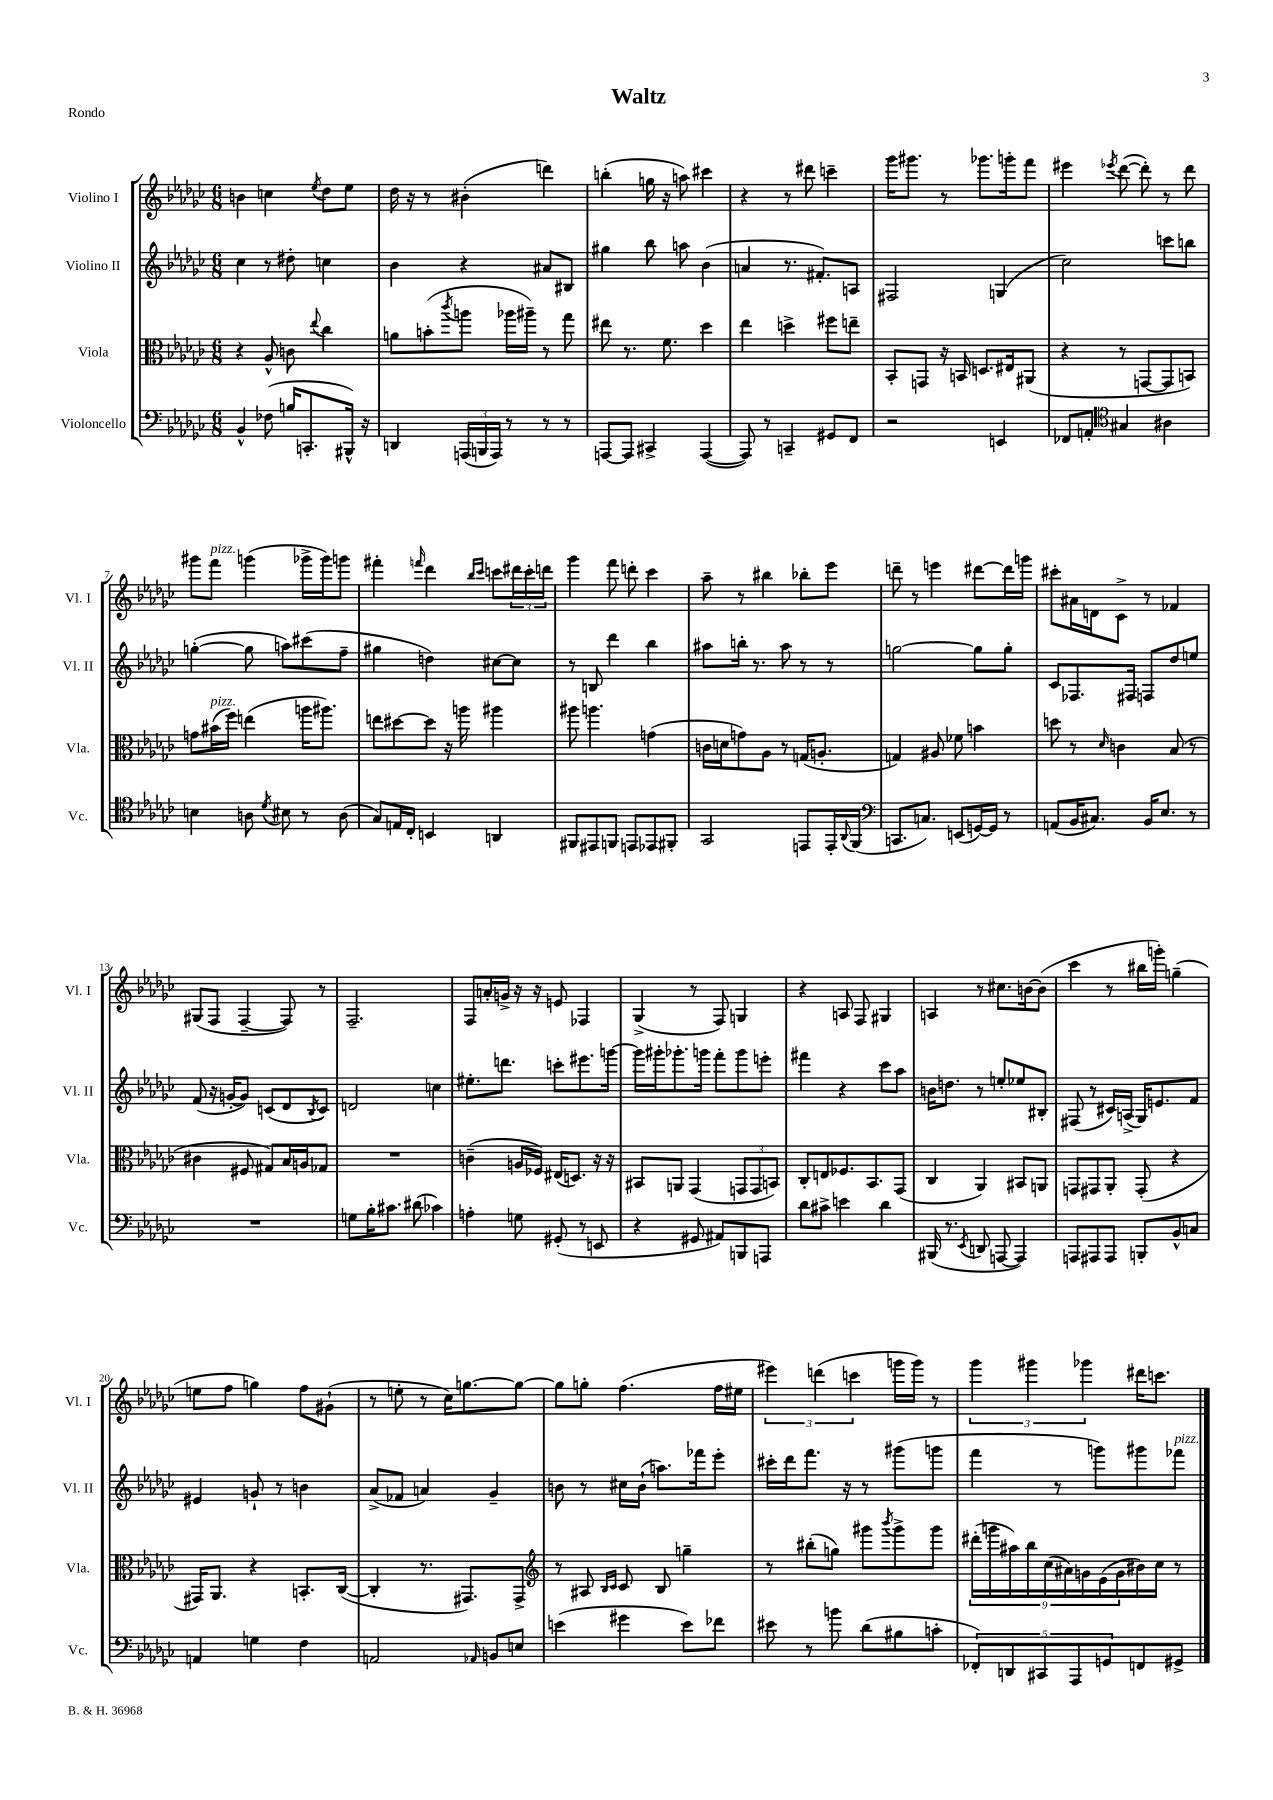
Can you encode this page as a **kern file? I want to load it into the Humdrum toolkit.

**kern	**kern	**kern	**kern
*part4	*part3	*part2	*part1
*staff4	*staff3	*staff2	*staff1
*I"Violoncello	*I"Viola	*I"Violino II	*I"Violino I
*I'Vc.	*I'Vla.	*I'Vl. II	*I'Vl. I
*clefF4	*clefC3	*clefG2	*clefG2
*k[b-e-a-d-g-c-]	*k[b-e-a-d-g-c-]	*k[b-e-a-d-g-c-]	*k[b-e-a-d-g-c-]
*M6/8	*M6/8	*M6/8	*M6/8
=1	=1	=1	=1
4BB-^^/	4r	4cc-\	4bn\
(8F-X\	8A-^^/	8r	4ccn\
16Bn/KL	8cn\	8dd#X'\	.
8.CCn'/	.	.	.
.	8qqee-/	.	8qee-/
.	4cc-\	4ccn\	8dd-\L
16BBB#X^^/Jk)	.	.	8ee-\J
16r	.	.	.
=2	=2	=2	=2
4DDn/	8an\L	4b-\	16dd-\
.	.	.	16r
.	(8bn'\	.	8r
.	8qccc-/	.	.
(24AAAn/LL	8aan\J	4r	(4b#X'\
24BBBn/	.	.	.
24AAA/JJ)	.	.	.
8r	16aa-X\LL	.	.
.	16aa#X~\JJ)	.	.
8r	8r	8a#X/L	4dddn\)
8r	8gg-\	8B#X/J	.
=3	=3	=3	=3
[8AAAn/L	8ee#X\	4gg#X\	(4bbn'\
8AAA/J]	8.r	.	.
4CC#X^/	.	8bb-\	16ggn\
.	8.f\	.	16r
.	.	8aan\	8aan\)
([4AAA/	4dd-\	(4b-\	4ccc#X\
=4	=4	=4	=4
8AAA/])	4ee-\	4an/	4r
8r	.	.	.
4CCn~/	4ddn^\	8.r	8r
.	.	.	8ddd#X\
.	.	8.f#X'/L)	.
8GG#X/L	8ff#X\L	.	4cccn~\
8FF/J	8een~\J	8An/J	.
=5	=5	=5	=5
2r	8BB-'/L	2F#X/	16ggg-\KL
.	.	.	8.ggg#X\J
.	8GGn/J	.	.
.	16r	.	8r
.	16BBn/	.	.
.	8.Dn/L	.	8.ggg-X\L
4EEn/	.	(4Gn/	.
.	16E#X/k	.	16gggn'\k
.	(8AA#X/J	.	8fff\J
=6	=6	=6	=6
8FF-X/L	4r	2cc-\)	4eee#X\
8AAn'/J	.	.	.
*clefC4	*	*	*
.	.	.	8qeee-X/
4G#X/	8r	.	([8ddd-\
.	[8GGn/L	.	8ddd-'\])
4A#X\	8GG/]	8cccn\L	8r
.	8BBn/J)	8bbn\J	8ddd-\
!!LO:LB:g=z
=7	=7	=7	=7
4Bn\	8gn\L	([4ggn'\	8ggg#X\L
!	!	!	!LO:TX:a:i:t=pizz.
!	!LO:TX:a:i:t=pizz.	!	!
.	(16b#X\L	.	8fff\J
.	16ff\JJ)	.	.
8An\	(4een\	8gg\]	(4gggn\
8qd-/	.	.	.
8B#X\	.	8aan\L)	.
8r	16aan\KL	(8ccc#X\	16ggg-X^\LL
.	8.aa#X\J)	.	16ggg-\J)
(8A\	.	8ff~\J	8gggn\J
=8	=8	=8	=8
8G-/L)	8een\L	4gg#X\	4fff#X'\
16En/L	[8dd#X\	.	.
16C-'/JJ	.	.	.
.	.	.	16qqfffn/
4BBn/	8dd#\J]	4ddn\)	4ddd-\
.	16r	.	.
.	16aan\	.	.
.	.	.	16qqbb-/LL
.	.	.	16qqccc-/JJ
4AAn/	4aa#X\	[8cc#X\L	8cccn\L
.	.	8cc#\J]	24ddd#X\L
.	.	.	24ccc'\
.	.	.	24dddn\JJ
=9	=9	=9	=9
8FF#X/L	8aa#X\	8r	4ggg-\
8EE#X/	4.aan\	8Bn/	.
8FFn/J	.	4ddd-\	8fff\
8EEn/L	.	.	8dddn'\
8EE-X/	(4gn\	4bb-\	4ccc-\
8FF#X'/J	.	.	.
=10	=10	=10	=10
2GG-/	16cn\LL	8aa#X\L	8aa-~\
.	16dn\J	.	.
.	8gn\)	16bbn'\Jk	8r
.	.	8.r	.
.	8A-\J	.	4bb#X\
.	8r	8aa#\	.
8EEn/L	(16Gn/KL	8r	8bb-X'\L
.	8.An'/J	.	.
16EE'/L	.	8r	8eee-\J
8qqAA-/	.	.	.
(16FF/JJ	.	.	.
=11	=11	=11	=11
*clefF4	*	*	*
8.CCn/L	4Gn/)	[2ggn\	8dddn~\
.	.	.	8r
8.Cn/J)	.	.	.
.	8A#X/	.	4eeen\
(8EEn/L	8f-X\	.	.
[16GGn/L)	4bn\	8gg\L]	[8ddd#X\L
16GG/JJ]	.	.	.
8r	.	8gg'\J	16ddd#\L]
.	.	.	16gggn\JJ
=12	=12	=12	=12
(8AAn/L	8ddn\	8c-/L	8ccc#X'\L
16BB-/K	8r	8.F-X/	16a#X\L
8.C#X/J)	.	.	16dn\J
.	16qqd-/	.	.
.	4cn\	.	8c-^\J
.	.	16F#X/Jk	.
16BB-/KL	.	8Fn/L	8r
8.E-/J	.	.	.
.	(8B-/	8dd-/	4f-X/
8r	8r	8een/J	.
!!LO:LB:g=z
=13	=13	=13	=13
2.r	4c#X\	(8f/	(8G#X/L
.	.	16r	8F/J
.	.	[16gn'/KL	.
.	8F#X/	8g/J])	[4F~/
.	8G#X/L)	(8cn/L	.
.	16B-/L	8d-/	8F/])
.	16An/J	.	.
.	.	8qB-/	.
.	8G-X/J	8c/J)	8r
=14	=14	=14	=14
8Gn\L	2.r	2dn/	2.F~/
16B-'\K	.	.	.
8.c#X\J	.	.	.
(8d#X\	.	.	.
4c-X\)	.	4ccn\	.
=15	=15	=15	=15
4An'\	(4cn~\	8.ee#X'\L	8F/L
.	.	.	16an'/L
.	.	8.dddn\J	16gn^/JJ
8Gn\	16An/LL	.	16r
.	16F-X/JJ)	.	16r
(8GG#X'/	(16E#X/KL	8cccn'\L	8en/
.	8.Dn/J)	.	.
8r	.	8.eee#X\	4F-X/
8EEn/	16r	.	.
.	16r	[16gggn\Jk	.
=16	=16	=16	=16
4r	8BB#X/L	16ggg\LL]	(4G-^/
.	.	16ggg#X'\J	.
.	8AAn/J	8.ggg-X'\	.
8GG#X/	(4GG-/	.	8r
.	.	16gggn\Jk	.
8AA#X/L)	.	8fff'\L	8F/)
8BBBn/	12GGn/L	8ggg\	4Gn/
.	12GG/	.	.
8AAAn/J	.	8eeen'\J	.
.	12BBn/J)	.	.
=17	=17	=17	=17
8d-\L	8C-'/L	4fff#X\	4r
8c#X^\J	8En/	.	.
4en\	8.F-X/	4r	8An/
.	.	.	8F/
.	8.BB-/	.	.
4d-\	.	8ccc-\L	4G#X/
.	(8GG-/J	8aa-\J	.
=18	=18	=18	=18
(16BBB#X/	4C-/	16bn\KL	4An/
8.r	.	8.ddn\J	.
8qEE-/	.	.	.
8DDn/	4AA-/)	8r	8r
[8AAAn/	.	8een'/L	8.cc#X\L
4AAA/])	8BB#X/L	8ee-X/	.
.	.	.	[16bn\k
.	8AAn/J	8B#X'/J	(8b\J]
=19	=19	=19	=19
8AAAn/L	8GGn/L	(8F#X/	4ccc-\
8AAA#X/	8GG#X/	8r	.
8AAA#/J	8AA-'/J	16c#X/LL)	8r
.	.	(16An^/JJ	.
8BBBn'/L	(8GG#'/	16G-/KL)	16bb#X\LL
.	.	8.en/	16gggn'\JJ)
8BB-^^/	4r	.	(4ggn~\
8Cn/J	.	8f/J	.
!!LO:LB:g=z
=20	=20	=20	=20
4AAn/	16GG#X/KL)	4e#X/	8een\L
.	8.AA-/J	.	.
.	.	.	8ff\J
4Gn\	4r	8gn`/	4ggn\)
.	.	8r	.
4F\	8.BBn'/L	4bn\	8ff\L
.	.	.	(8g#X`\J
.	([16C-/Jk	.	.
=21	=21	=21	=21
2AAn/	4C-'/]	(8a-^/L	8r
.	.	8f-X/J	8een'\
.	8.r	4an/)	8r
.	.	.	16cc-\KL)
.	8.GG#X/L)	.	[8.ggn\
16qqAA-X/	.	.	.
8BBn/L	.	4g-~/	.
8En/J	8GG#^/J	.	8gg\J_
=22	=22	=22	=22
*	*clefG2	*	*
(4en\	8r	8bn\	8gg\L]
.	8A#X/	8r	8ggn'\J
.	16qqB-/LL	.	.
.	16qqc-/JJ	.	.
4g#X\	8c-/	16cc#X\LL	(4.ff\
.	.	(16b`\JJ	.
.	8B-/	8.aan\L)	.
8e\L)	4ggn~\	.	.
.	.	16fff-X\k	.
8f-X\J	.	8eee-'\J	16ff\LL
.	.	.	16ee#X\JJ
=23	=23	=23	=23
8e#X\	8r	16ccc#X'\LL	6eee#X\)
.	.	16ddd-\J	.
8r	(8bb#X'\L	8.fff\J	.
.	.	.	(6dddn\
8bn\	8ggn\J)	.	.
.	.	16r	.
.	.	.	6cccn\
(8d-\L	8ggg#X\L	8r	.
.	8qbbb-/	.	.
8B#X\	8ggg#^\	(8ggg#X\L	16gggn\LL
.	.	.	16ggg\JJ)
8cn'\J	8ggg#\J	8gggn\J	8r
=24	=24	=24	=24
10FF-X'/L)	(18ddd#X'\LL	4fff\	6ggg-\
.	18gggn\	.	.
10DDn/	.	.	.
.	18aa#X\)	.	.
.	18bb-\	.	6ggg#X\
10CC#X/	.	.	.
.	(18cc-\	.	.
.	.	8r	.
.	18a#X\)	.	.
10AAA-/	.	.	.
.	18gn\	.	6ggg-X\
.	.	8gggn\L)	.
.	(18e-\	.	.
10GGn/	.	.	.
.	18g\	.	.
8FFn/	16b#X\)	8ggg#X\	16ddd#X\KL
.	16cc-\JJ	.	8.cccn\J
!	!	!LO:TX:a:i:t=pizz.	!
8GG#X^/J	8r	8fff-X\J	.
==	==	==	==
*-	*-	*-	*-
